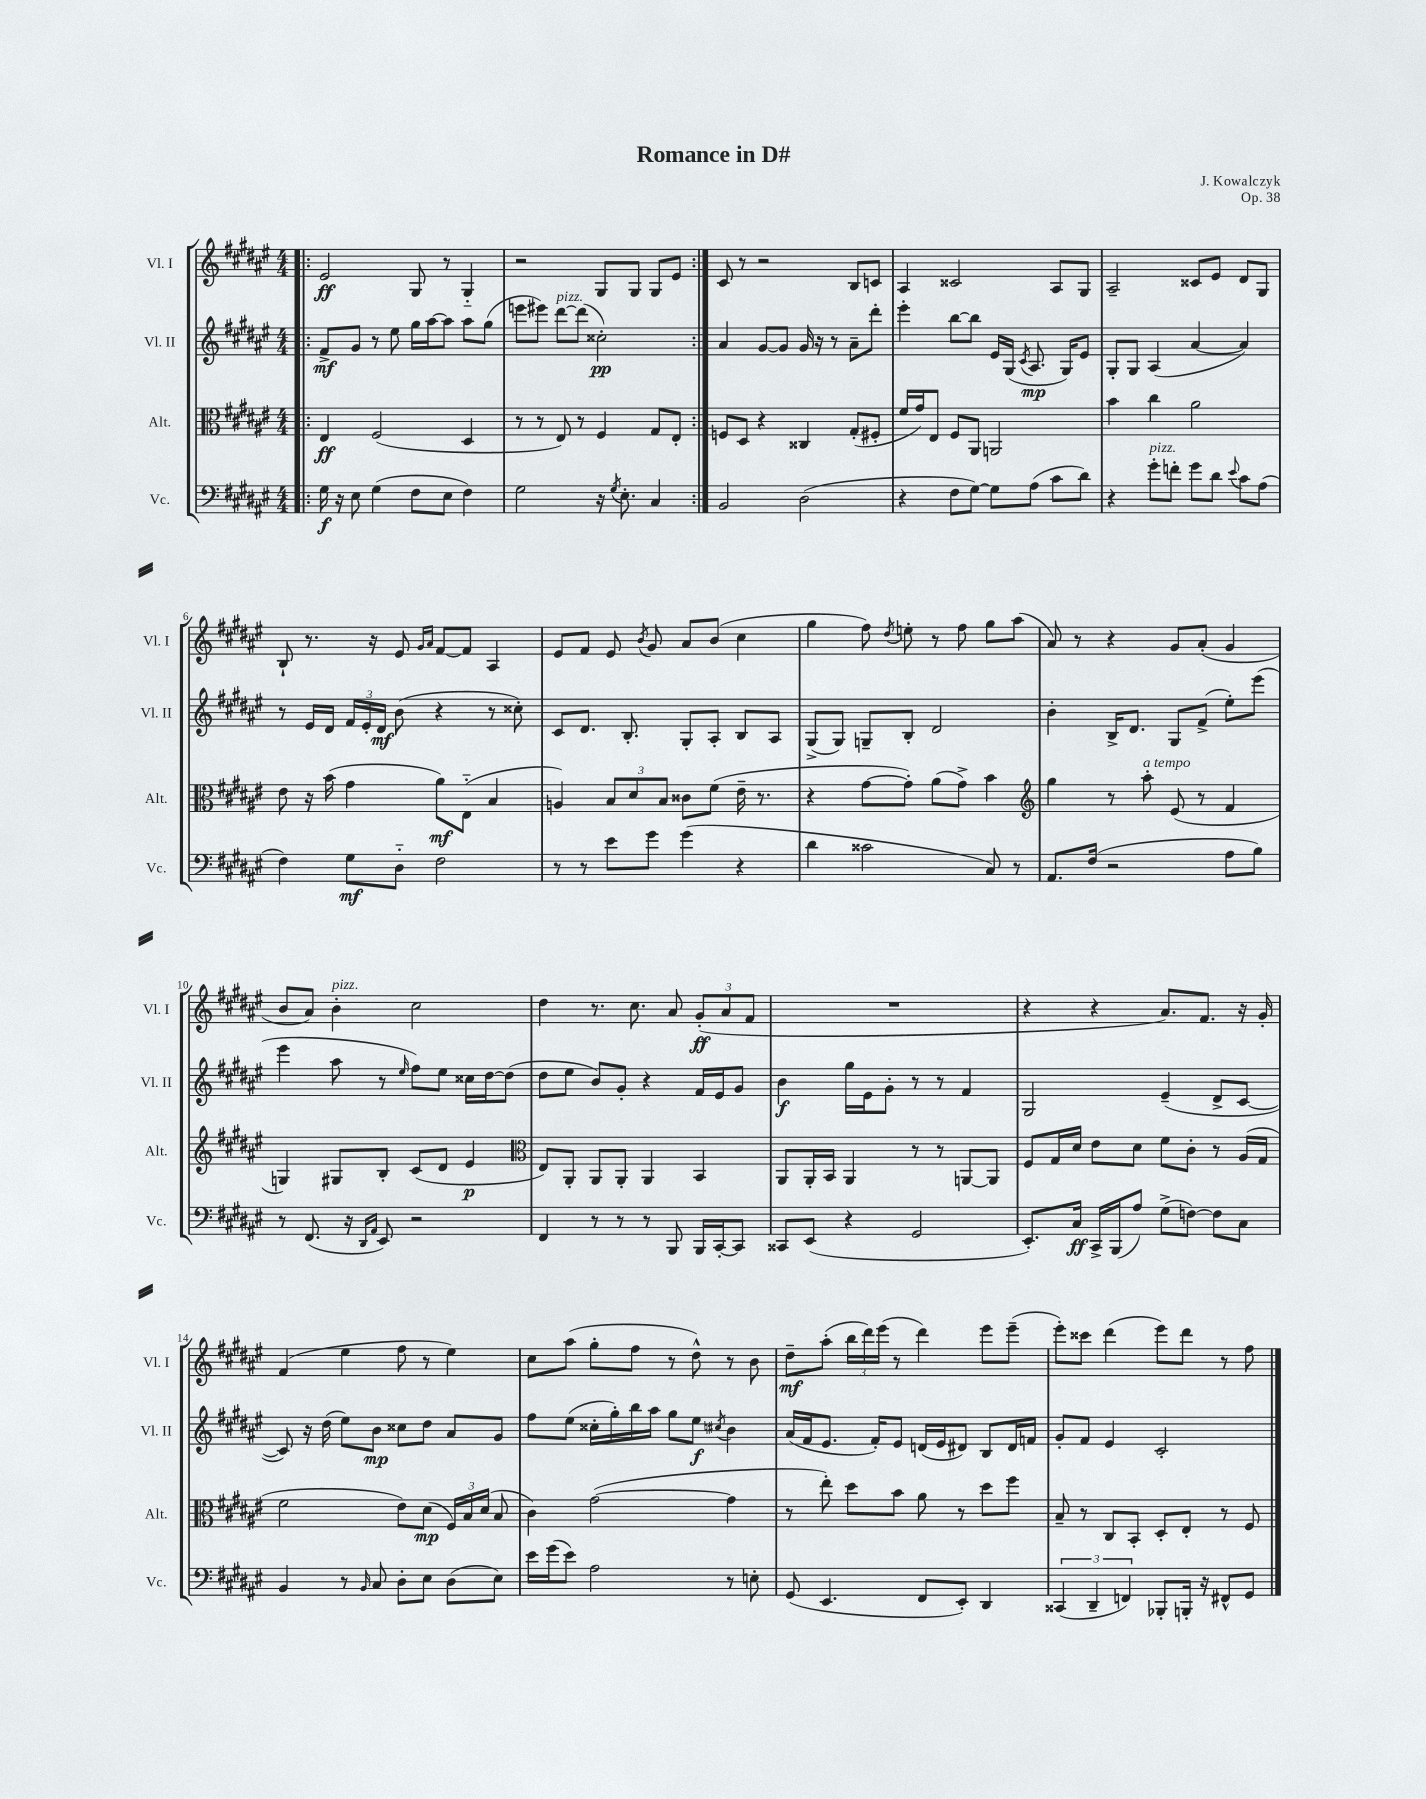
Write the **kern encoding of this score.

**kern	**kern	**kern	**kern
*staff4	*staff3	*staff2	*staff1
*clefF4	*clefC3	*clefG2	*clefG2
*k[f#c#g#d#a#e#]	*k[f#c#g#d#a#e#]	*k[f#c#g#d#a#e#]	*k[f#c#g#d#a#e#]
*M4/4	*M4/4	*M4/4	*M4/4
=!|:	=!|:	=!|:	=!|:
16G#	4E#	8f#^	2e#
16r	.	.	.
8E#	.	8g#	.
(4G#	(2F#	8r	.
.	.	8ee#	.
8F#	.	16gg#	8G#
.	.	[16aa#	.
8E#	.	8aa#]	8r
4F#)	4D#	8aa#	4G#'~
.	.	(8gg#	.
=	=	=	=
2G#	8r	8eee	2r
.	8r	8eee#)	.
.	8E#)	[8ddd#	.
.	8r	(8ddd#]	.
16r	4F#	2cc##')	8G#
8qG#	.	.	.
8.E#'	.	.	.
.	.	.	8G#
4C#	8G#	.	8G#
.	8E#'	.	8e#
=:|!	=:|!	=:|!	=:|!
2BB	8F	4a#	8c#
.	8D#	.	8r
.	4r	[8g#	2r
.	.	8g#]	.
(2D#	4C##	16g#	.
.	.	16r	.
.	.	8r	.
.	(8G#'	8a#~	8B
.	8F#'	8ddd#'	8c
=	=	=	=
4r	16f#	4eee#'	4A#
.	16g#)	.	.
.	8E#	.	.
8F#	8F#	[8bb	2c##
[8G#)	8AA#	8bb]	.
8G#]	2AA	16e#	.
.	.	(16G#	.
.	.	8qc#	.
(8A#	.	8.A#	.
8c#	.	.	8A#
.	.	16G#)	.
8d#)	.	8e#	8G#
=	=	=	=
4r	4b	8G#'	2A#~
.	.	8G#	.
8g#'	4cc#	(4A#	.
8f'	.	.	.
8g#	2a#	[4a#	8c##
8d#	.	.	8e#
8qqe#	.	.	.
8c#	.	4a#])	8d#
(8A#	.	.	8G#
=	=	=	=
4F#)	8e#	8r	8B`
.	16r	16e#	8.r
.	(16b	16d#	.
8G#	4g#	24f#	.
.	.	24e#'	.
.	.	.	16r
.	.	24d#	.
8D#'~	.	(8b	8e#
.	.	.	16qqg#
.	.	.	16qqa#
2F#	8a#)	4r	[8f#
.	(8E#'~	.	8f#]
.	4B	8r	4A#
.	.	8cc##')	.
=	=	=	=
8r	4A)	8c#	8e#
8r	.	8.d#	8f#
8e#	12B	.	8e#
.	.	8.B'	.
.	12d#	.	.
.	.	.	8qb
8g#	.	.	8g#
.	12B	.	.
(4g#	8c##	8G#'	8a#
.	(8f#	8A#'	(8b
4r	16e#~	8B	4cc#
.	8.r	.	.
.	.	8A#	.
=	=	=	=
4d#	4r	(8G#^	4gg#
.	.	8G#)	.
2c##	[8g#	8G~	8ff#)
.	.	.	8qdd#
.	8g#'])	8B'	8ee'
.	(8a#	2d#	8r
.	8g#^)	.	8ff#
8C#)	4b	.	8gg#
8r	.	.	(8aa#
=	=	=	=
*	*clefG2	*	*
8.AA#	4gg#	4b'	8a#)
.	.	.	8r
(16F#	.	.	.
2r	8r	16B^	4r
.	.	8.d#	.
.	8aa#'	.	.
.	(8e#	8G#	8g#
.	8r	(8f#^	(8a#'
8A#	4f#	8ee#')	4g#
8B)	.	(8eee#	.
=	=	=	=
8r	4G)	4eee#	8b
(8.FF#	.	.	8a#)
.	8G#	8aa#	4b'
16r	.	.	.
16qqDD#	.	.	.
16qqAA#	.	.	.
8EE#)	8B'	8r	.
.	.	16qqee#	.
2r	(8c#	8ff#)	2cc#
.	8d#	8ee#	.
.	4e#	16cc##	.
.	.	[16dd#	.
.	.	(8dd#]	.
=	=	=	=
*	*clefC3	*	*
4FF#	8E#)	8dd#	4dd#
.	8AA#'	8ee#	.
8r	8AA#	8b)	8.r
8r	8AA#'	8g#'	.
.	.	.	8.cc#
8r	4AA#	4r	.
8BBB	.	.	8a#
16BBB	4BB	16f#	(12g#'
[16CC#'	.	16e#	.
.	.	.	12a#
8CC#]	.	8g#	.
.	.	.	12f#
=	=	=	=
8CC##	8AA#	4b	1r
(8EE#	16AA#'	.	.
.	16BB	.	.
4r	4AA#	16gg#	.
.	.	16e#	.
.	.	8g#'	.
2GG#	8r	8r	.
.	8r	8r	.
.	[8AA	4f#	.
.	8AA]	.	.
=	=	=	=
8.EE#')	8F#	2G#	4r
.	16G#	.	.
16C#	16d#	.	.
16CC#^	8e#	.	4r
(16BBB	.	.	.
8A#)	8d#	.	.
(8G#^	8f#	(4e#~	8.a#)
[8F)	8c#'	.	.
.	.	.	8.f#
8F]	8r	8d#^	.
8C#	(16A#	[8c#	16r
.	16G#	.	16g#'
=	=	=	=
4BB	2f#	8c#])	(4f#
.	.	16r	.
.	.	(16dd#	.
8r	.	8ee#)	4ee#
16qqBB	.	.	.
8C#	.	8b	.
8D#'	8e#)	8cc##	8ff#
8E#	(8d#	8dd#	8r
(8D#	24F#)	8a#	4ee#)
.	24B	.	.
.	(24d#	.	.
8E#)	8B	8g#	.
=	=	=	=
16e#	4c#)	8ff#	8cc#
(16g#	.	.	.
8e#)	.	(8ee#	(8aa#
2A#	([2g#	16cc##'	8gg#'
.	.	16gg#')	.
.	.	16bb	8ff#
.	.	16aa#	.
.	.	8gg#	8r
.	.	8ee#	8dd#^^)
.	.	8qcc#	.
8r	4g#]	4b	8r
8E'	.	.	8b
=	=	=	=
(8GG#	8r	(16a#	8dd#~
.	.	16f#	.
4.EE#	8ee#')	8.e#	(8aa#'
.	8dd#	.	24bb
.	.	.	24ddd#)
.	.	16f#')	.
.	.	.	(24eee#
.	8b	8e#	8r
8FF#	8a#	(16d	4ddd#)
.	.	16e#	.
8EE#')	8r	8d#)	.
4DD#	8dd#	8B	8eee#
.	8ff#	16d#	(8eee#~
.	.	16f	.
=	=	=	=
(6CC##	8B~	8g#'	8eee#')
.	8r	8f#	8ccc##
6DD#~	.	.	.
.	8C#	4e#	(4ddd#
6FF)	.	.	.
.	8BB'	.	.
8BBB-'	8D#'	2c#'	8eee#)
16BBB'	8E#'	.	8ddd#
16r	.	.	.
8FF#^^	8r	.	8r
8GG#	8F#	.	8ff#
==	==	==	==
*-	*-	*-	*-
